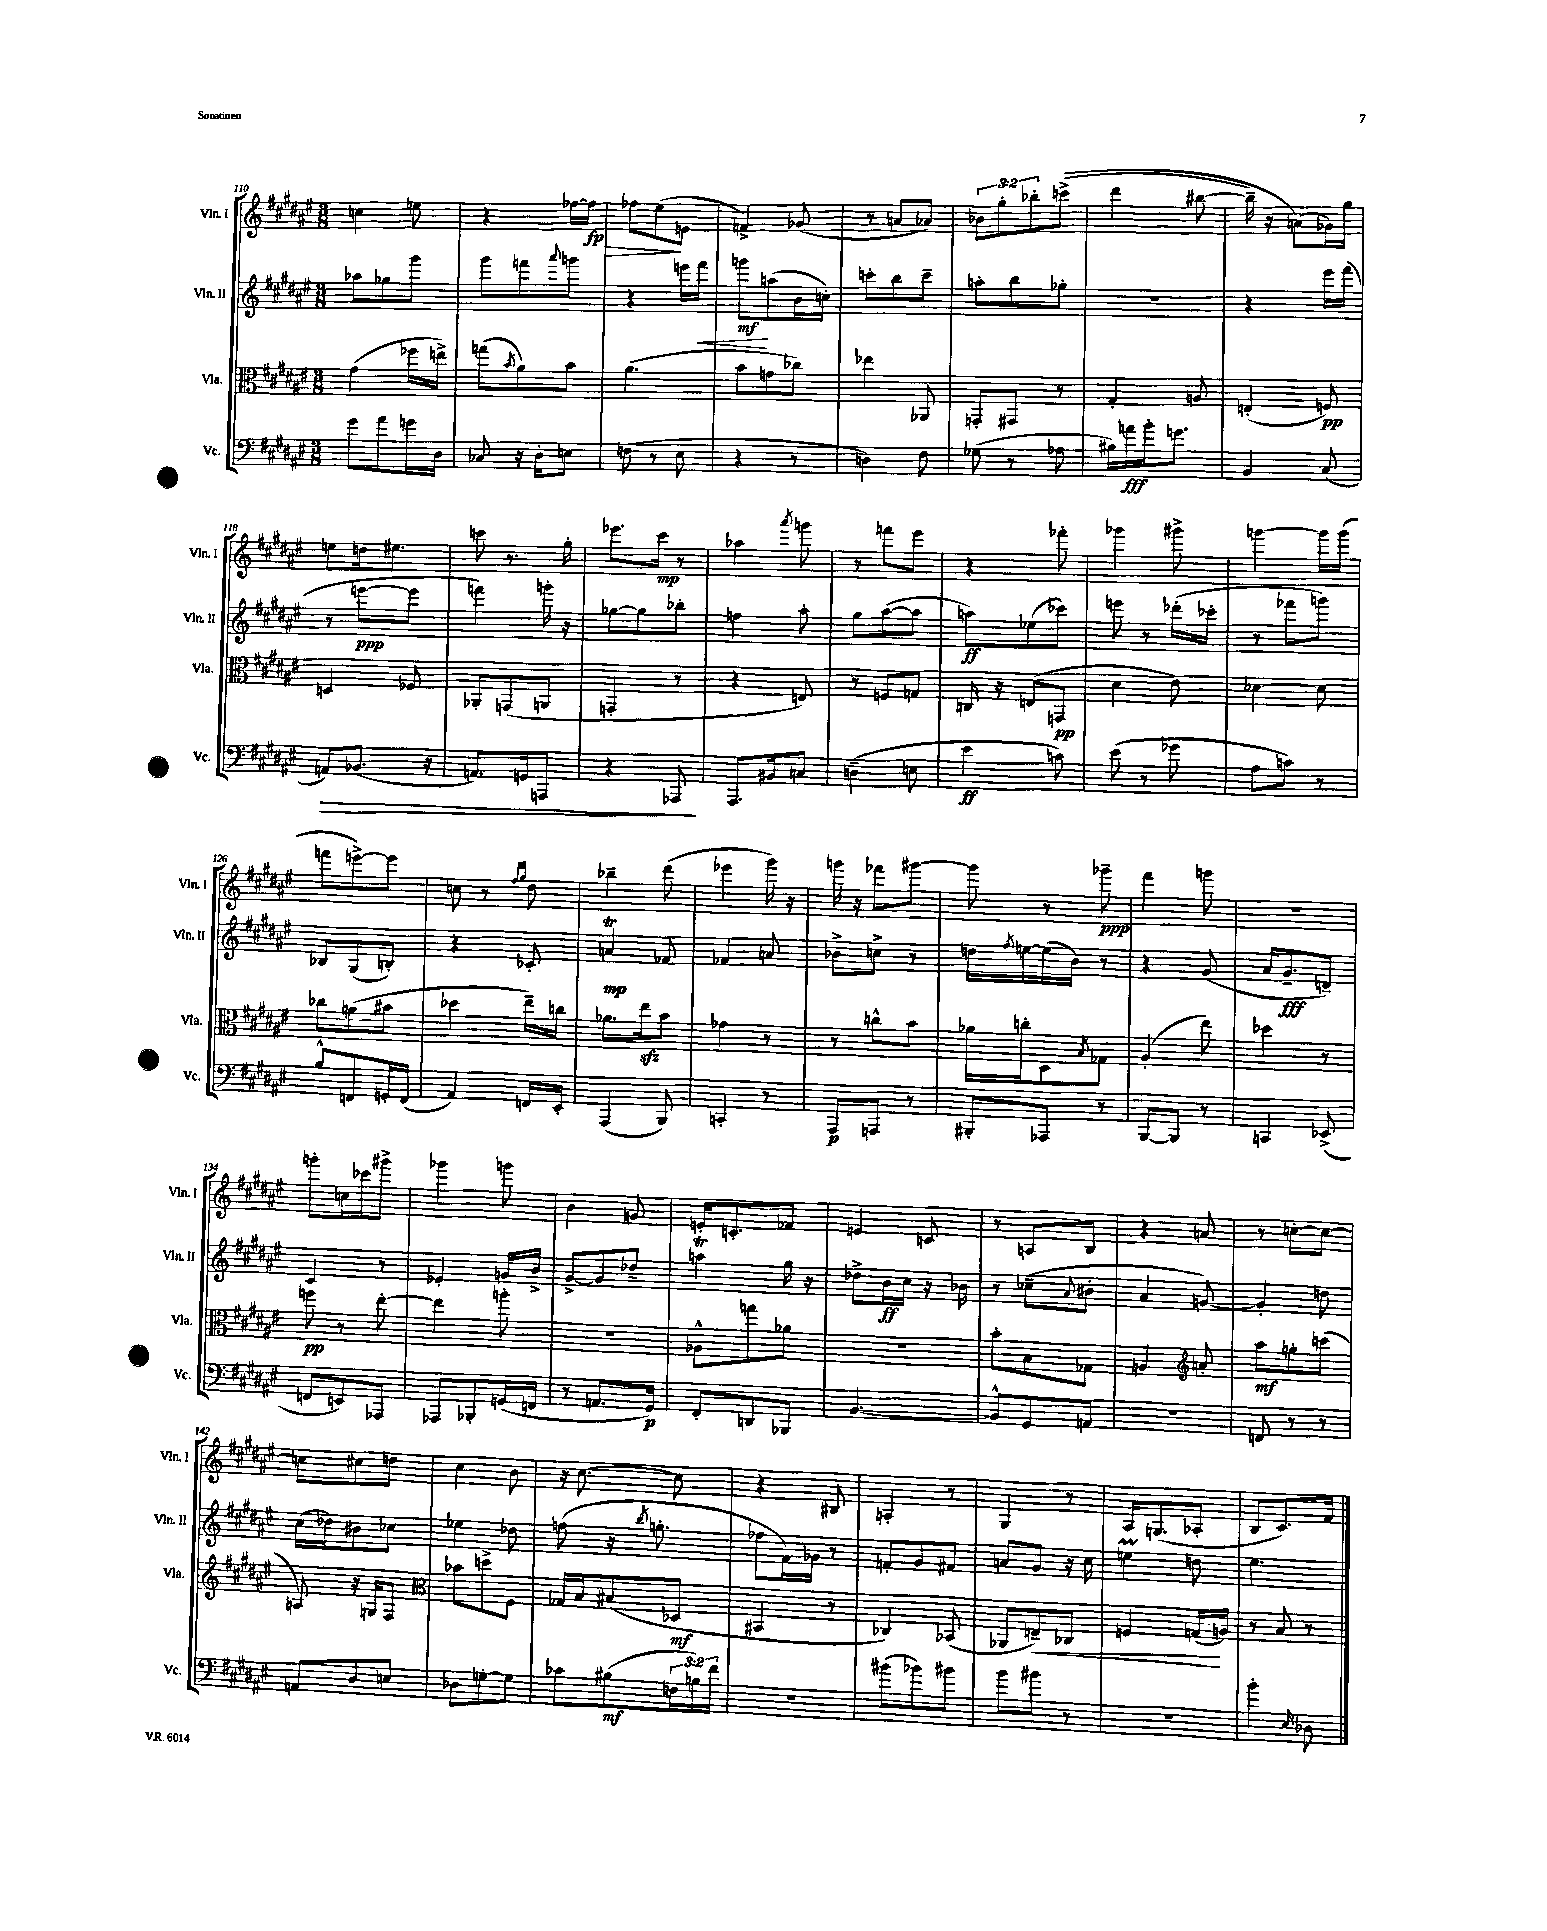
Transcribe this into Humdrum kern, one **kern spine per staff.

**kern	**kern	**kern	**kern
*staff4	*staff3	*staff2	*staff1
*clefF4	*clefC3	*clefG2	*clefG2
*k[f#c#g#d#a#e#]	*k[f#c#g#d#a#e#]	*k[f#c#g#d#a#e#]	*k[f#c#g#d#a#e#]
*M3/8	*M3/8	*M3/8	*M3/8
8g#	(4g#	8aa-	4cc
8a#	.	8gg-	.
16g	16ff-	8ggg#	8ee
16D#	16ee^)	.	.
=	=	=	=
8C-	(8gg	8ggg#	4r
.	8qb	.	.
16r	8a#)	8fff	.
16D#'	.	.	.
.	.	8qqaaa#	.
8E	8b	8ggg	[16ff-
.	.	.	16ff-]
=	=	=	=
(8F	(4.a#	4r	8ff-
8r	.	.	(8ee#
8E#	.	16eee	8e
.	.	16fff#	.
=	=	=	=
4r	8b	8ggg	4f^)
.	8g	(8aa	.
8r	8cc-)	16b	(8g-
.	.	16cc')	.
=	=	=	=
4D)	4ee-	8ccc'	8r
.	.	8bb	8a
8F#	8AA-	8ccc~	8a-)
=	=	=	=
(8G-	8GG'	8aa'	12b-
.	.	.	12gg#'
8r	8GG#	8bb	.
.	.	.	12bb-'
8A-	8r	8gg-'	&((8ccc^
=	=	=	=
16B#)	4G#'	4.r	4ddd#
16a	.	.	.
16b'	.	.	.
8.g	.	.	.
.	8A	.	[8bb#
=	=	=	=
4BB	(4E'	4r	16bb#~])
.	.	.	16r
.	.	.	(8a&)
(8C#	8F)	16eee#	16g-)
.	.	(16fff#	16gg#
=	=	=	=
8AA)	4D	8r	8ee
(8.BB-	.	[8eee	16dd
.	.	.	8.ee#
.	8F-	8eee]	.
16r	.	.	.
=	=	=	=
8.AA)	8AA-'	4fff)	8ccc
.	(8GG	.	8.r
16GG	.	.	.
8AAA	8AA	16ggg'	.
.	.	16r	16gg#'
=	=	=	=
4r	4GG'	[8gg-	8.eee-
.	.	8gg-]	.
.	.	.	16ccc#
8AAA-	8r	8bb-'	8r
=	=	=	=
8.AAA#	4r	4ff	4aa-
16BB#	.	.	.
.	.	.	8qaaa#
8C	8E)	8aa#'	8ggg
=	=	=	=
(4D~	8r	8gg#	8r
.	8F	([8aa#	8fff
8E	8G	8aa#]	8eee#
=	=	=	=
4e#	16C	8aa)	4r
.	16r	.	.
.	(8E	(8ee-	.
8c)	8GG	8ccc-)	8fff-'
=	=	=	=
(8e#	4d#	8eee	4ggg-
8r	.	8r	.
8g-	8e#)	(16ddd-'	8ggg#^
.	.	16ccc-'	.
=	=	=	=
8A#	[4d-	8r	[4ggg
8c)	.	8fff-	.
8r	8d-]	8ggg)	16ggg]
.	.	.	(16ggg
=	=	=	=
8B^^	8cc-	8B-	8fff
8FF	(8a	(8G#	[8eee^)
16GG'	8b#	8B')	8eee]
(16FF	.	.	.
=	=	=	=
4AA#)	4dd-	4r	8cc
.	.	.	8r
.	.	.	16qqff#
.	.	.	16qqgg#
16FF	16ee#~)	8c-'	8dd#
16EE#'	16cc	.	.
=	=	=	=
(4AAA#	8.a-	4a	4bb-~
.	16ee#	.	.
8BBB)	8b	8f-	(8ddd#
=	=	=	=
4CC'	4g-	4f-	4eee-
8r	8r	8a	16ggg#)
.	.	.	16r
=	=	=	=
8AAA#	8r	8b-^	16ggg
.	.	.	16r
8AAA	8cc^^	8cc^	8fff-
8r	8b	8r	[8ggg#
=	=	=	=
8BBB#'	16a-	16dd	8ggg#]
.	.	8qff#	.
.	16cc'	[16ee	.
8AAA-	8D#	(16ee]	8r
.	.	16b)	.
.	8qB	.	.
8r	8G-	8r	8ggg-~
=	=	=	=
[8BBB	(4A#'	4r	4fff#
8BBB]	.	.	.
8r	8ee#)	(8g#	8ggg
=	=	=	=
4CC	4dd-	16a#	4.r
.	.	8.g#~	.
(8EE-^	8r	8d~)	.
=	=	=	=
8FF	8ff	4c#	8ggg'
8EE)	8r	.	16cc
.	.	.	16ccc-
8AAA-	[8ee#'	8r	8ggg#^
=	=	=	=
8AAA-	4ee#]	4e-'	4ggg-
8BBB-'	.	.	.
(16GG	8aa'	16g	8ggg
16FF	.	16b^	.
=	=	=	=
8r	4.r	[8g#^	4b
8.AA	.	8g#]	.
.	.	8dd-~	8g
16GG#)	.	.	.
=	=	=	=
8FF#'	8A-^^	4aa	16e'
.	.	.	8.c'
8DD	8gg	.	.
8BBB-	8a-	16gg#	8f-
.	.	16r	.
=	=	=	=
[4.BB	4.r	8dd-^	4e
.	.	16b	.
.	.	16cc#	.
.	.	16r	8c
.	.	16b-	.
=	=	=	=
8BB^^]	8b'	8r	8r
8GG#	8B	(8cc-~	8A
.	.	8qqa#	.
8AA	8G-	8b#'	8B
=	=	=	=
4.r	4A	4a#	4r
*	*clefG2	*	*
.	8a'	[8g)	8a
=	=	=	=
8FF	8aa#	4g']	8r
8r	8gg'	.	[8cc'
8r	(8ccc	8dd	8cc_
=	=	=	=
8AA	8A)	(16cc#	8cc]
.	.	16dd-)	.
8D#	16r	8b#	8cc#
.	16G	.	.
8E	8F#	8cc-	8dd
=	=	=	=
*	*clefC3	*	*
8D-	8b-	4ee-	4cc#
[8G'	8dd^	.	.
8G]	8F#	8dd-	8b
=	=	=	=
8c-	16G-	(8ff	16r
.	16B	.	[8.cc#
(8B#	(8B#	16r	.
.	.	8qbb	.
.	.	8.gg'	.
24F	8D-	.	8cc#]
24B)	.	.	.
24f#	.	.	.
=	=	=	=
4.r	4BB#	8ff-	4r
.	.	16f#)	.
.	.	16g-	.
.	8r	8r	8B#
=	=	=	=
(8b#	4C-)	8f'	4A'
8b-)	.	8g#	.
8b#	(8BB-	8f#	8r
=	=	=	=
8b	8AA-	8a	4G#
8b#	8E~)	8g#	.
8r	8C-	16r	8r
.	.	16cc#	.
=	=	=	=
4.r	4F	4ee	16A#
.	.	.	(8.G
.	(16G	8dd	8A-'
.	16A)	.	.
=	=	=	=
4b'	8r	4.ee#	8B
.	8B	.	8.c#)
16qqE#	.	.	.
8D-	8r	.	.
.	.	.	16f#
==	==	==	==
*-	*-	*-	*-
